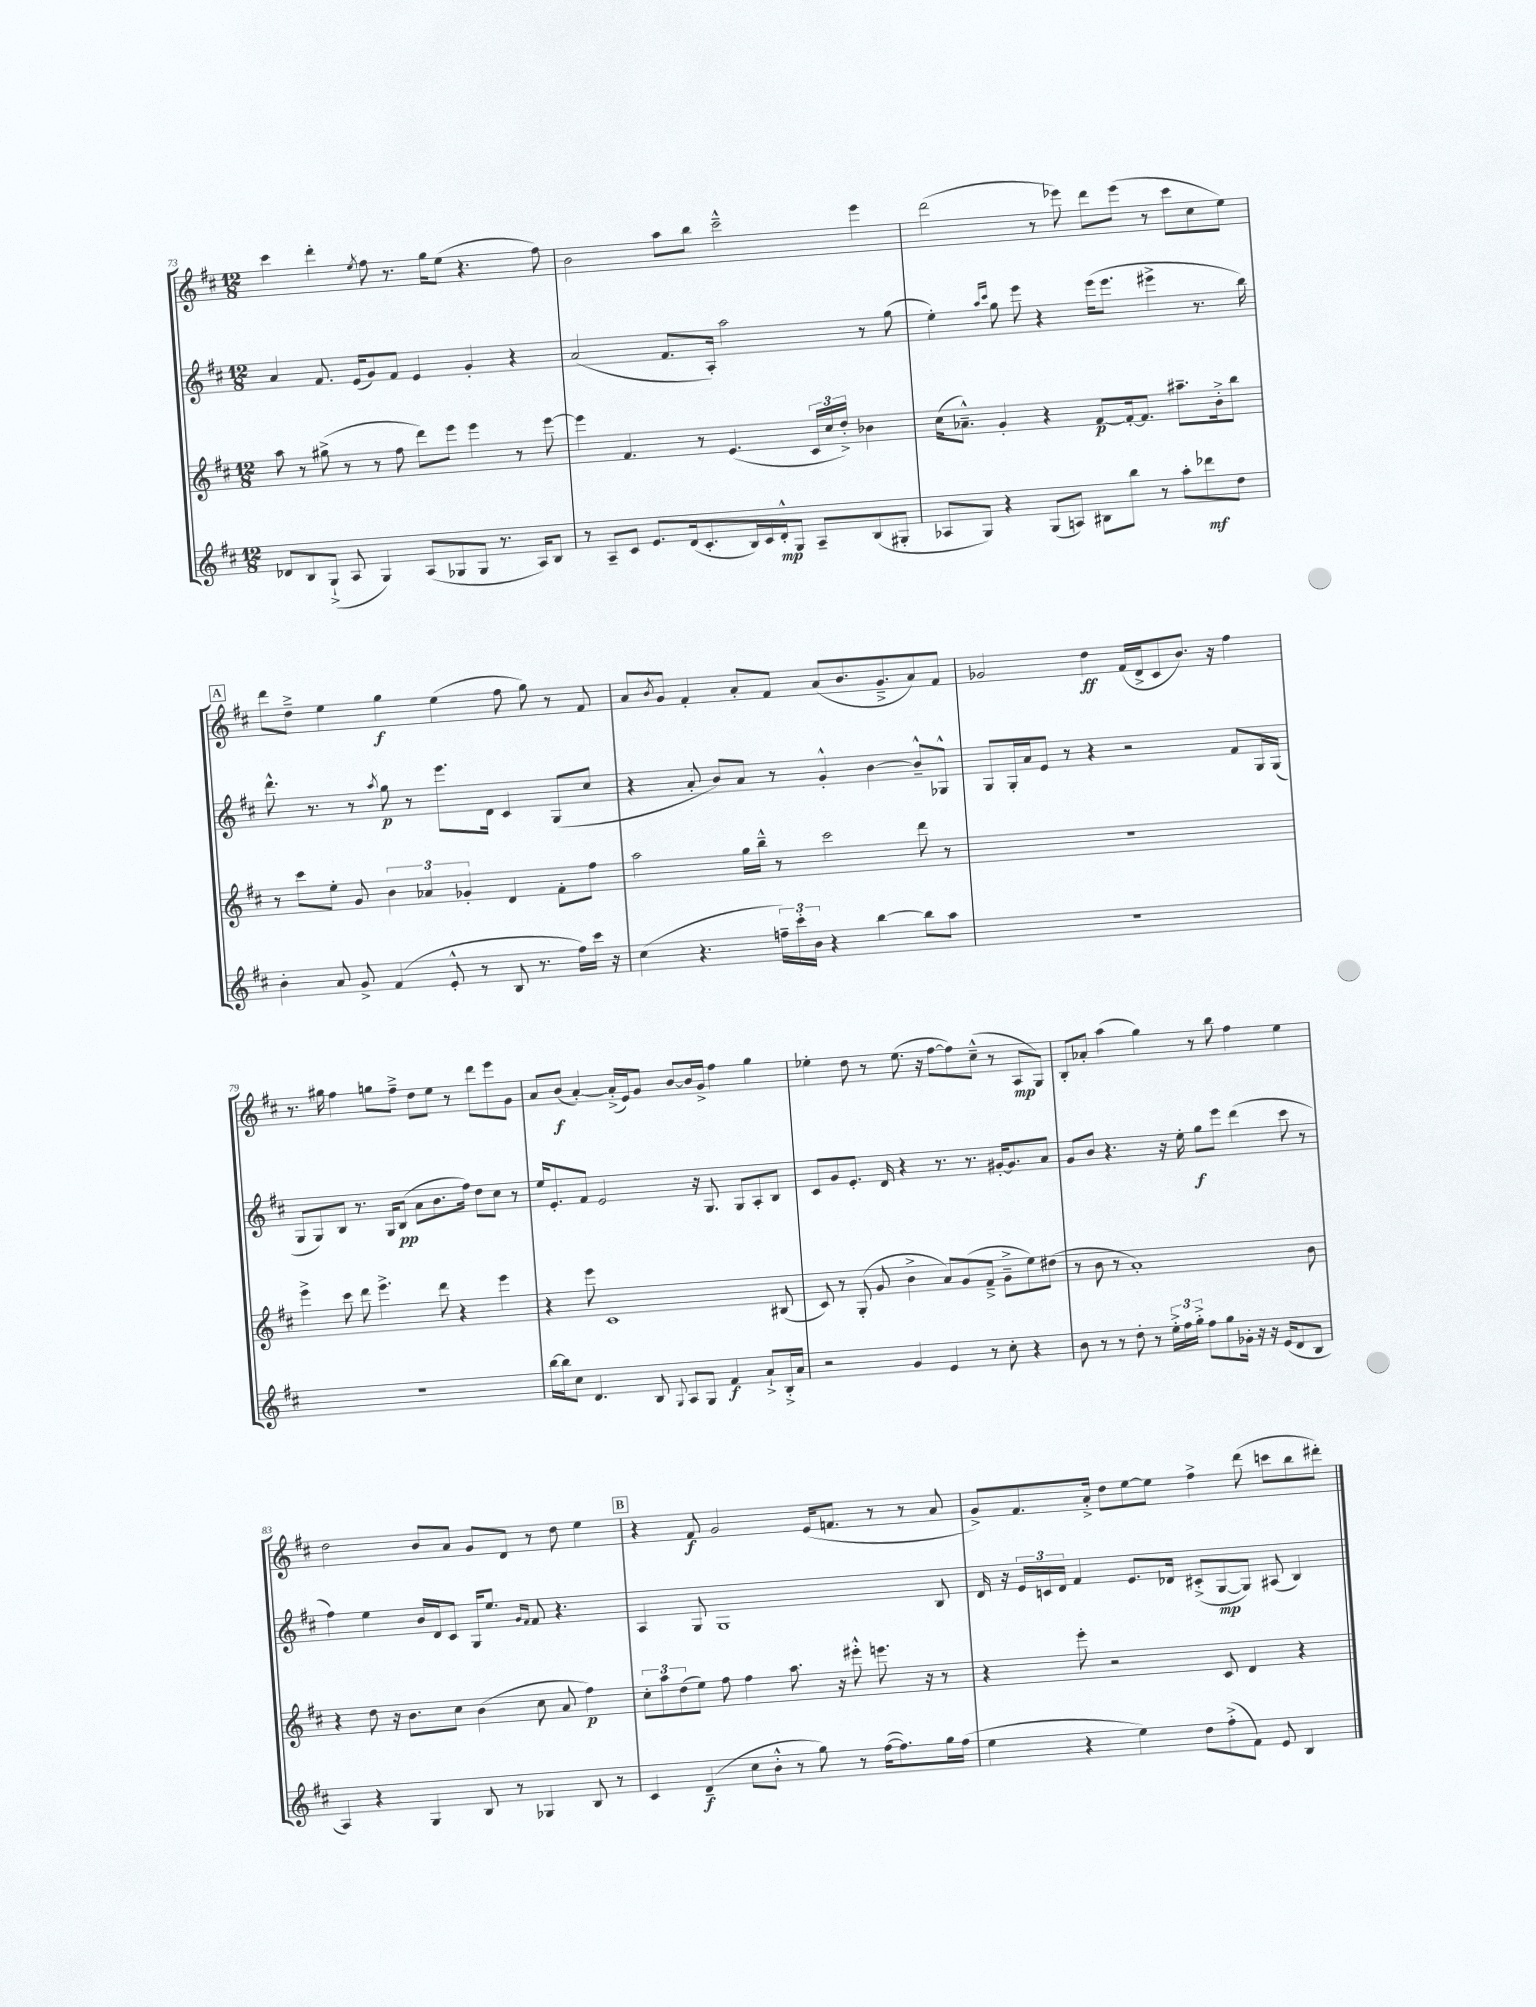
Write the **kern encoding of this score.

**kern	**dynam	**kern	**dynam	**kern	**dynam	**kern	**dynam
*part4	*part4	*part3	*part3	*part2	*part2	*part1	*part1
*staff4	*staff4	*staff3	*staff3	*staff2	*staff2	*staff1	*staff1
*clefG2	*	*clefG2	*	*clefG2	*	*clefG2	*
*k[f#c#]	*	*k[f#c#]	*	*k[f#c#]	*	*k[f#c#]	*
*M12/8	*	*M12/8	*	*M12/8	*	*M12/8	*
=73	=73	=73	=73	=73	=73	=73	=73
8d-X/L	.	8aa\	.	4a/	.	4ccc#\	.
8B/	.	8r	.	.	.	.	.
(8G`^/J	.	(8gg#X^\	.	8.f#/	.	4ddd'\	.
8A/	.	8r	.	.	.	.	.
.	.	.	.	(16e/KL	.	.	.
.	.	.	.	.	.	8qee/	.
4G/)	.	8r	.	8g/)	.	8ff#\	.
.	.	8ff#\	.	8f#/J	.	8.r	.
(8A/L	.	8ddd\L)	.	4e/	.	.	.
.	.	.	.	.	.	16gg\KL	.
8G-X/	.	8eee\J	.	.	.	(8ee\J	.
8G-/J	.	4eee\	.	4g'/	.	4.r	.
8.r	.	.	.	.	.	.	.
.	.	8r	.	4r	.	.	.
16A/KL)	.	.	.	.	.	.	.
8B/J	.	[8eee\	.	.	.	8ff#\)	.
=74	=74	=74	=74	=74	=74	=74	=74
8r	.	4eee\]	.	(2a/	.	2b\	.
8A~/L	.	.	.	.	.	.	.
8c#/J	.	4.f#/	.	.	.	.	.
8.e/L	.	.	.	.	.	.	.
.	.	.	.	8.f#/L	.	8aa\L	.
(16d/k	.	.	.	.	.	.	.
8.c#'/	.	8r	.	.	.	8bb\J	.
.	.	.	.	16A'/Jk)	.	.	.
.	.	(4.e/	.	2aa\	.	2ccc#~^^\	.
16B/L)	.	.	.	.	.	.	.
16c#/	.	.	.	.	.	.	.
16d'^^/J	mp	.	.	.	.	.	.
8G/J	.	.	.	.	.	.	.
8A~/L	.	24c#/LL	.	.	.	.	.
.	.	24cc#/	.	.	.	.	.
.	.	24dd'^/JJ)	.	.	.	.	.
(8B/	.	4b-X\	.	8r	.	4eee\	.
8G#X'/J	.	.	.	(8gg\	.	.	.
=75	=75	=75	=75	=75	=75	=75	=75
8A-X/L	.	(16cc#\KL	.	4ee'\)	.	(2ddd\	.
.	.	8.a-X~^^\J)	.	.	.	.	.
8G/J)	.	.	.	.	.	.	.
.	.	.	.	16qqaa/LL	.	.	.
.	.	.	.	16qqccc#/JJ	.	.	.
4r	.	4g'/	.	8gg\	.	.	.
.	.	.	.	8eee\	.	.	.
(8G/L	.	4r	.	4r	.	8r	.
8An/J)	.	.	.	.	.	8eee-X\)	.
8B#X\L	.	[8f#/L	p	(16eee\KL	.	8ddd\L	.
.	.	.	.	8.eee\J	.	.	.
8bb\J	.	16f#'/k_	.	.	.	(8eee-\J	.
.	.	8.f#/J]	.	.	.	.	.
8r	.	.	.	4eee#X^\	.	8r	.
8aa'\L	.	8.aa#X~\L	.	.	.	8ccc#\L	.
8ddd-X\	mf	.	.	8.r	.	8cc#\	.
.	.	16b'^\k	.	.	.	.	.
8dd\J	.	8bb\J	.	.	.	8ee\J)	.
.	.	.	.	16bb\)	.	.	.
!!LO:LB:g=z
!!LO:REH:place=s1:t=A
=76	=76	=76	=76	=76	=76	=76	=76
4b'\	.	8r	.	8.ddd^^\	.	8ddd\L	.
.	.	8ccc#\L	.	.	.	8dd~^\J	.
.	.	.	.	8.r	.	.	.
8a/	.	8ee'\J	.	.	.	4ee\	.
8g^/	.	8g/	.	8r	.	.	.
.	.	.	.	8qaa/	.	.	.
(4f#/	.	6b\	.	8gg\	p	4gg\	f
.	.	.	.	8r	.	.	.
.	.	6a-X/	.	.	.	.	.
8e'^^/	.	.	.	8.eee\L	.	(4ee\	.
.	.	6g-X'/	.	.	.	.	.
8r	.	.	.	.	.	.	.
.	.	.	.	16d\Jk	.	.	.
8B/	.	4d/	.	4c#/	.	8ff#\	.
8.r	.	.	.	.	.	8gg\)	.
.	.	8f#'\L	.	(8G/L	.	8r	.
16ff#\LL)	.	.	.	.	.	.	.
16ccc#\JJ	.	8ff#\J	.	8cc#/J	.	8f#/	.
16r	.	.	.	.	.	.	.
=77	=77	=77	=77	=77	=77	=77	=77
(4cc#\	.	2aa\	.	4r	.	8a/L	.
.	.	.	.	.	.	8qb/	.
.	.	.	.	.	.	8g/J	.
4.r	.	.	.	8a'/	.	4f#'/	.
.	.	.	.	8b/L)	.	.	.
.	.	16gg\LL	.	8a/J	.	8a'/L	.
.	.	16bb~^^\JJ	.	.	.	.	.
24ffn~\LL)	.	8r	.	8r	.	8f#/J	.
24ccc#'\	.	.	.	.	.	.	.
24b\JJ	.	.	.	.	.	.	.
4r	.	2ccc#\	.	4g'^^/	.	(8a/L	.
.	.	.	.	.	.	8.b/	.
[4bb\	.	.	.	[4b\	.	.	.
.	.	.	.	.	.	8.g~^/	.
8bb\L]	.	8ddd\	.	8b~^^/L]	.	8a/)	.
8aa\J	.	8r	.	8G-X^^/J	.	8f#/J	.
=78	=78	=78	=78	=78	=78	=78	=78
1.r	.	1.r	.	8G/L	.	2g-X/	.
.	.	.	.	16G'/L	.	.	.
.	.	.	.	16a/J	.	.	.
.	.	.	.	8e/J	.	.	.
.	.	.	.	8r	.	.	.
.	.	.	.	4r	.	4dd\	ff
.	.	.	.	2r	.	(16f#/LL	.
.	.	.	.	.	.	16d^/J	.
.	.	.	.	.	.	8c#/	.
.	.	.	.	.	.	8.b/J)	.
.	.	.	.	.	.	16r	.
.	.	.	.	8f#/L	.	4ff#\	.
.	.	.	.	16G/L	.	.	.
.	.	.	.	(16G/JJ	.	.	.
!!LO:LB:g=z
=79	=79	=79	=79	=79	=79	=79	=79
1.r	.	4eee^\	.	8G/L	.	8.r	.
.	.	.	.	8G/)	.	.	.
.	.	.	.	.	.	16gg#X\	.
.	.	8ccc#\	.	8B/J	.	4ff#\	.
.	.	8ddd\	.	8.r	.	.	.
.	.	4.eee^\	.	.	.	8ggn\L	.
.	.	.	.	16G/KL	.	.	.
.	.	.	.	(8B/J	pp	8ff#~^\J	.
.	.	.	.	8a\L	.	8dd\L	.
.	.	8ddd\	.	8.b\	.	8ee\J	.
.	.	4r	.	.	.	8r	.
.	.	.	.	16ff#\Jk)	.	.	.
.	.	.	.	8dd\L	.	8ddd\L	.
.	.	4eee\	.	8cc#\J	.	8eee\	.
.	.	.	.	8r	.	8g\J	.
=80	=80	=80	=80	=80	=80	=80	=80
[16bb\LL	.	4r	.	16ee/KL	.	8a/L	.
16bb\J]	.	.	.	8.e'/	.	.	.
8cc#\J	.	.	.	.	.	(8b/J	f
4.d/	.	8eee\	.	8f#/J	.	[4a'/)	.
.	.	1c#	.	2e/	.	.	.
.	.	.	.	.	.	(16a'^/LL]	.
.	.	.	.	.	.	16e/J)	.
8B/	.	.	.	.	.	8g/J	.
8qqG/	.	.	.	.	.	.	.
8A/L	.	.	.	.	.	[8b/L	.
8G/J	.	.	.	16r	.	16b/L]	.
.	.	.	.	8.G/	.	16g^/JJ	.
4f#/	f	.	.	.	.	4ff#\	.
.	.	.	.	8G/L	.	.	.
8a`^/L	.	.	.	8A'/	.	4gg\	.
16B'^/L	.	(8B#X/	.	8B/J	.	.	.
16a/JJ	.	.	.	.	.	.	.
=81	=81	=81	=81	=81	=81	=81	=81
2r	.	8c#/)	.	8c#/L	.	4ee-X'\	.
.	.	8r	.	8g/	.	.	.
.	.	(8G'/	.	8.e'/J	.	8dd\	.
.	.	8g/	.	.	.	8r	.
.	.	.	.	16d/	.	.	.
4g/	.	4b^\	.	4r	.	(8.ee-\	.
.	.	.	.	.	.	16r	.
4e/	.	8a/L)	.	8.r	.	[8ff#\L	.
.	.	(8g/	.	.	.	8ff#\])	.
.	.	.	.	8.r	.	.	.
8r	.	8f#~^/J	.	.	.	(8cc#~^^\J	.
8cc#'\	.	8g~^\L	.	[16g#X'/KL	.	8r	.
.	.	.	.	8.g#/]	.	.	.
4r	.	8ee\)	.	.	.	8A/L	mp
.	.	(8dd#X\J	.	8a/J	.	8G/J)	.
=82	=82	=82	=82	=82	=82	=82	=82
8b\	.	8r	.	8g/L	.	8B'/L	.
8r	.	8b\	.	8b/J	.	8a-X'/J	.
8r	.	8r	.	4.r	.	(4aa\	.
8dd'\	.	1a')	.	.	.	.	.
8r	.	.	.	.	.	4gg\)	.
24ee'^\LL	.	.	.	16r	.	.	.
24ff#\	.	.	.	.	.	.	.
.	.	.	.	16ee'\	.	.	.
24gg'^\JJ	.	.	.	.	.	.	.
8ff#\L	.	.	.	8gg\L	f	8r	.
8gg\	.	.	.	8eee\J	.	8bb\	.
16g-X'\Jk	.	.	.	(4ddd\	.	4ff#\	.
16r	.	.	.	.	.	.	.
16r	.	.	.	.	.	.	.
(16e/KL	.	.	.	.	.	.	.
8d/	.	.	.	8ccc#\	.	4ee\	.
8B/J	.	8b\	.	8r	.	.	.
!!LO:LB:g=z
=83	=83	=83	=83	=83	=83	=83	=83
4A/)	.	4r	.	4ff#\)	.	2dd\	.
4r	.	8dd\	.	4ee\	.	.	.
.	.	16r	.	.	.	.	.
.	.	8.b\L	.	.	.	.	.
4G/	.	.	.	16b/LL	.	8b/L	.
.	.	.	.	16d/J	.	.	.
.	.	8cc#\J	.	8c#/J	.	8a/J	.
8B/	.	(4b\	.	16G/KL	.	8g/L	.
.	.	.	.	8.ee/J	.	.	.
8r	.	.	.	.	.	8d/J	.
.	.	.	.	16qqg/LL	.	.	.
.	.	.	.	16qqf#/JJ	.	.	.
4G-X/	.	8cc#\	.	8f#/	.	8r	.
.	.	8a/	.	4.r	.	8dd\	.
8B/	.	4ff#\)	p	.	.	4ee\	.
8r	.	.	.	.	.	.	.
!!LO:REH:place=s1:t=B
=84	=84	=84	=84	=84	=84	=84	=84
4c#/	.	12cc#'\L	.	4A/	.	4r	.
.	.	12aa\	.	.	.	.	.
.	.	(12dd\	.	.	.	.	.
(4d~/	f	8ee\J)	.	8G/	.	8f#/	f
.	.	8ff#\	.	1G	.	2g/	.
8cc#\L	.	4ff#\	.	.	.	.	.
8b'^^\J	.	.	.	.	.	.	.
8r	.	8.aa\	.	.	.	.	.
8gg\)	.	.	.	.	.	(16e/KL	.
.	.	16r	.	.	.	8.fn/J	.
8r	.	8eee#X'^^\	.	.	.	.	.
([16ff#\KL	.	8.eeen\	.	.	.	8r	.
8.ff#\])	.	.	.	.	.	.	.
.	.	.	.	.	.	8r	.
.	.	16r	.	.	.	.	.
16gg\L	.	8r	.	8B/	.	8a/	.
(16ff#\JJ	.	.	.	.	.	.	.
=85	=85	=85	=85	=85	=85	=85	=85
4ee\	.	4r	.	16d/	.	8g^/L)	.
.	.	.	.	16r	.	.	.
.	.	.	.	24e/LL	.	8.f#/	.
.	.	.	.	24cn/	.	.	.
.	.	.	.	24d/JJ	.	.	.
4r	.	8eee'\	.	4f#/	.	.	.
.	.	.	.	.	.	16a'^/Jk	.
.	.	2r	.	.	.	8dd\L	.
4ee\)	.	.	.	8.e/L	.	[8ee\	.
.	.	.	.	.	.	8ee\J]	.
.	.	.	.	16d-X/Jk	.	.	.
8dd\L	.	.	.	(8c#X'^/L	.	4ff#^\	.
(8ff#'^\	.	8c#/	.	[8G/	mp	.	.
8f#\J)	.	4d/	.	8G/J])	.	(8ddd\	.
8e/	.	.	.	(8A#X/	.	8cccn\L	.
4B/	.	4r	.	4B/)	.	8bb\	.
.	.	.	.	.	.	8ddd#X'\J)	.
==	==	==	==	==	==	==	==
*-	*-	*-	*-	*-	*-	*-	*-
